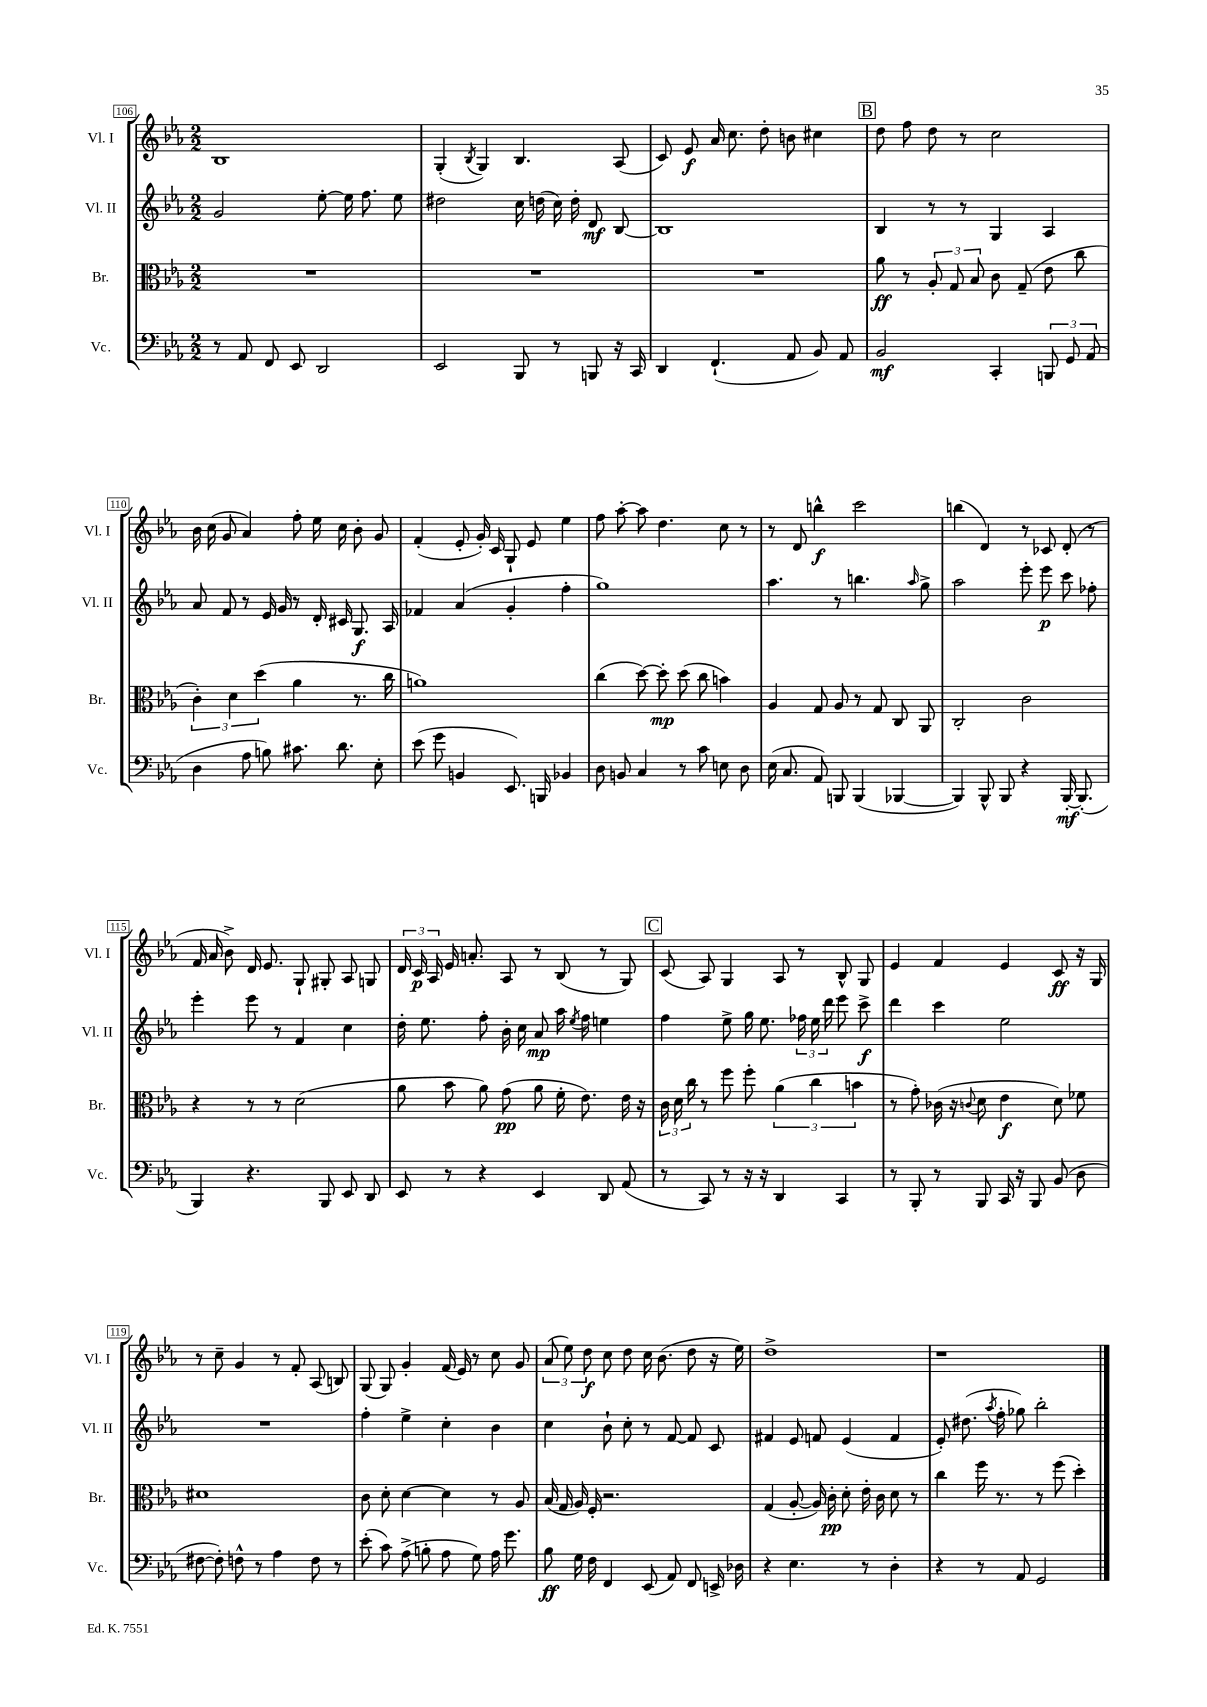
<<
\new StaffGroup <<
\new Staff = "s0" \with { instrumentName = "Vl. I" shortInstrumentName = "Vl. I" } {
    \clef treble \key ees \major \numericTimeSignature \time 2/2
    \autoBeamOff bes1 |
    g4-.( \acciaccatura { bes8 } g4) bes4. aes8( |
    c'8) ees'8\f aes'16 c''8. d''8-. b'8 cis''4 |
    \mark \markup { \box "B" } d''8 f''8 d''8 r8 c''2 |
    bes'16 c''16( g'8 aes'4) f''8-. ees''16 c''16 bes'8-. g'8 |
    f'4-.( ees'8-. g'16-.) c'16 g8-! ees'8 ees''4 |
    f''8 aes''8~-. aes''8 d''4. c''8 r8 |
    r8 d'8 b''4-^\f c'''2 |
    b''4( d'4) r8 ces'8 d'8-.( r8 |
    f'16 aes'16 bes'8->) d'16 ees'8. g8-! gis8-. aes8 g8 |
    \tuplet 3/2 { d'16 c'16\p aes16 } ees'16 a'8.-. aes8 r8 bes8( r8 g8) |
    \mark \markup { \box "C" } c'8( aes8) g4 aes8 r8 bes8-^ g8 |
    ees'4 f'4 ees'4 c'8\ff r16 g16 |
    r8 c''8-- g'4 r8 f'8-. aes8( b8) |
    g8( g8) g'4-. f'16( ees'16) r8 c''8 g'8 |
    \tuplet 3/2 { aes'8( ees''8) d''8\f } c''8 d''8 c''16 bes'8.( d''8 r16 ees''16) |
    d''1-> |
    r1 \bar "|." |
}
\new Staff = "s1" \with { instrumentName = "Vl. II" shortInstrumentName = "Vl. II" } {
    \clef treble \key ees \major \numericTimeSignature \time 2/2
    \autoBeamOff g'2 ees''8~-. ees''16 f''8. ees''8 |
    dis''2 c''16 d''16( c''16) d''16-. d'8\mf bes8~ |
    bes1 |
    \mark \markup { \box "B" } bes4 r8 r8 g4 aes4 |
    aes'8 f'8 r8 ees'16 g'16 r8 d'16-. cis'16 g8.\f aes16 |
    fes'4 aes'4( g'4-. f''4-. |
    g''1) |
    aes''4. r8 b''4. \grace { aes''16 } g''8-> |
    aes''2 ees'''8-. ees'''8\p c'''8 fes''8-. |
    ees'''4-. ees'''8 r8 f'4 c''4 |
    d''16-. ees''8. f''8-. bes'16-. c''16 aes'8\mp aes''16 \acciaccatura { ees''8 } f''16 e''4 |
    \mark \markup { \box "C" } f''4 ees''8-> g''16 ees''8. \tuplet 3/2 { fes''16 ees''16 d'''16 } ees'''8 c'''8->\f |
    d'''4 c'''4 ees''2 |
    R1 |
    f''4-. ees''4-> c''4-. bes'4 |
    c''4 bes'8-! c''8-. r8 f'8~ f'8 c'8 |
    fis'4 ees'8 f'8 ees'4( f'4 |
    ees'8-.) dis''8.( \acciaccatura { aes''8 } f''16-. ges''8) bes''2-. \bar "|." |
}
\new Staff = "s2" \with { instrumentName = "Br." shortInstrumentName = "Br." } {
    \clef alto \key ees \major \numericTimeSignature \time 2/2
    \autoBeamOff R1 |
    R1 |
    R1 |
    \mark \markup { \box "B" } aes'8\ff r8 \tuplet 3/2 { aes8-. g8 bes8 } c'8 g8--( ees'8 c''8 |
    \tuplet 3/2 { c'4-.) d'4 d''4( } aes'4 r8. c''16 |
    a'1) |
    c''4( d''8~) d''8-.\mp d''8( c''8 b'4) |
    aes4 g8 aes8 r8 g8 c8 aes,8 |
    c2-. c'2 |
    r4 r8 r8 d'2( |
    aes'8 bes'8 aes'8) g'8\pp( aes'8 f'16-. ees'8.) ees'16 r16 |
    \mark \markup { \box "C" } \tuplet 3/2 { c'16 d'16 c''16 } r8 f''8 f''8-. \tuplet 3/2 { aes'4( c''4 b'4 } |
    r8 g'8-.) ces'16( r16 \appoggiatura { c'8 } d'8 ees'4\f d'8) fes'8 |
    dis'1 |
    c'8 d'8-. d'4~ d'4 r8 aes8 |
    bes16( g16 aes16) f16-. r2. |
    g4( aes8~-. aes16) c'16-.\pp d'8-. ees'16-. c'16 d'8 r8 |
    c''4 f''16 r8. r8 f''8( d''4-.) \bar "|." |
}
\new Staff = "s3" \with { instrumentName = "Vc." shortInstrumentName = "Vc." } {
    \clef bass \key ees \major \numericTimeSignature \time 2/2
    \autoBeamOff r8 aes,8 f,8 ees,8 d,2 |
    ees,2 bes,,8 r8 b,,8 r16 c,16 |
    d,4 f,4.-!( aes,8 bes,8) aes,8 |
    \mark \markup { \box "B" } bes,2\mf c,4-. \tuplet 3/2 { b,,8 g,8 aes,8( } |
    d4 aes8 b8) cis'8. d'8. ees8-. |
    ees'8( g'8 b,4 ees,8.) b,,16 bes,4 |
    d8 b,8 c4 r8 c'8 e8 d8 |
    ees16( c8. aes,8) b,,8 b,,4( bes,,4~ |
    bes,,4) bes,,8-^ bes,,8 r4 bes,,16~-.\mf bes,,8.-.( |
    bes,,4) r4. bes,,8 ees,8 d,8 |
    ees,8 r8 r4 ees,4 d,8 aes,8( |
    \mark \markup { \box "C" } r8 c,8) r8 r16 r16 d,4 c,4 |
    r8 bes,,8-. r8 bes,,8 c,16 r16 bes,,8 bes,8( d8 |
    fis8~ fis8-.) f8-^ r8 aes4 f8 r8 |
    ees'8-.( c'8) aes8->( b8-. aes8 g8) aes16 g'8. |
    bes8\ff g16 f16 f,4 ees,8( aes,8) f,8 e,16-> des16 |
    r4 ees4. r8 d4-. |
    r4 r8 aes,8 g,2 \bar "|." |
}
>>
>>
\layout { \context { \Score currentBarNumber = #106 \override BarNumber.stencil = #(make-stencil-boxer 0.1 0.3 ly:text-interface::print) } }
